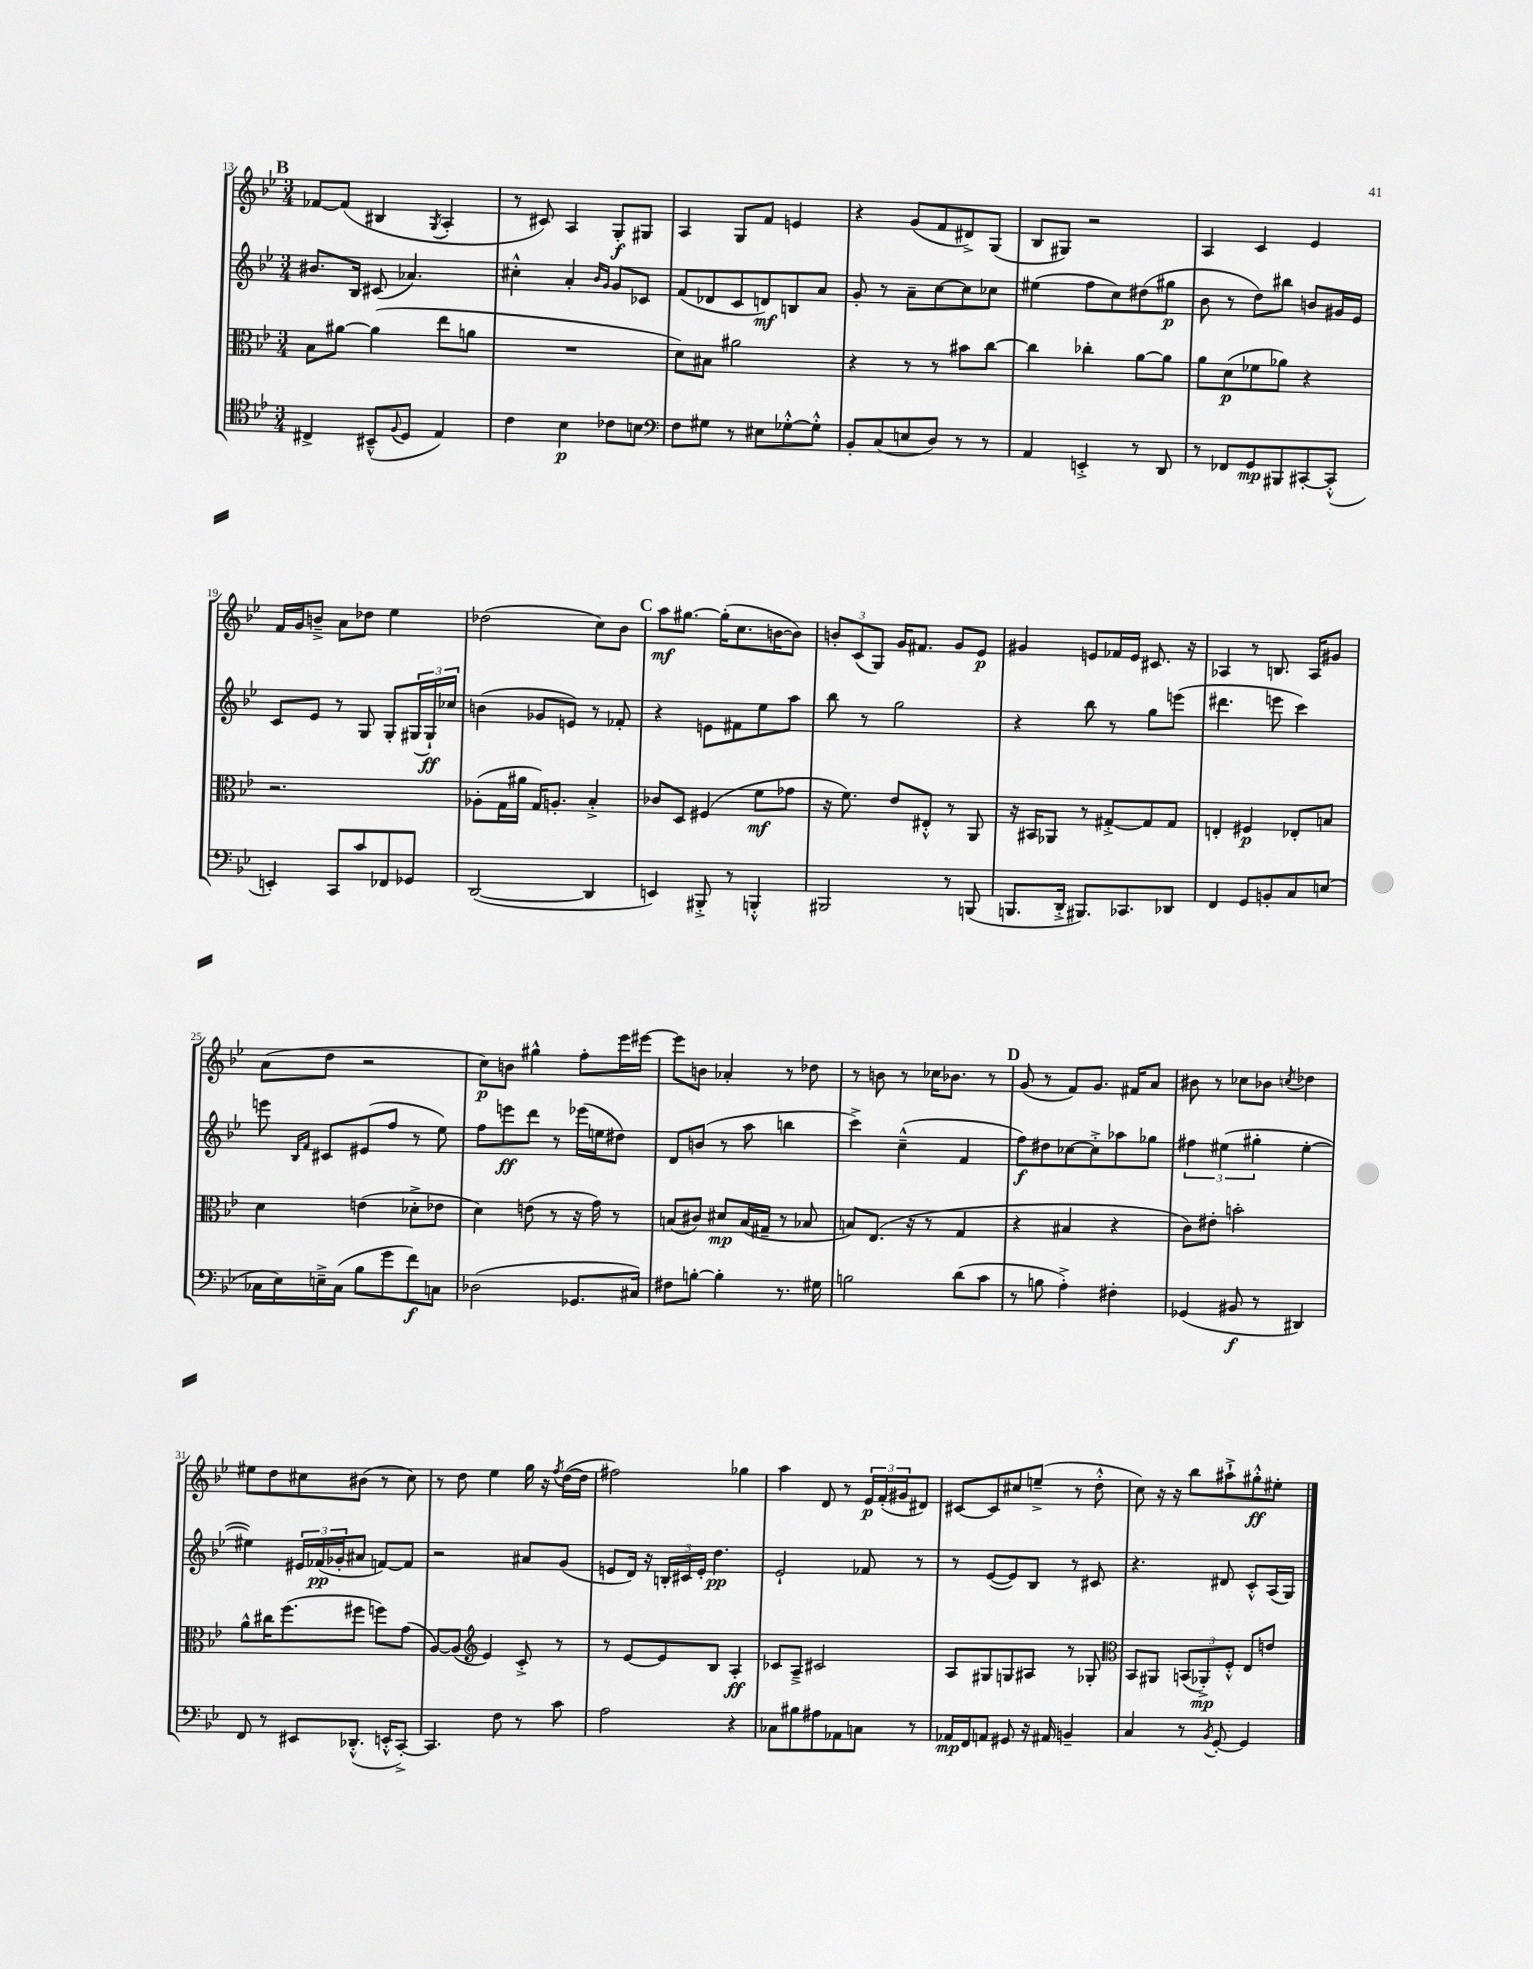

**kern	**kern	**kern	**kern
*staff4	*staff3	*staff2	*staff1
*clefC4	*clefC3	*clefG2	*clefG2
*k[b-e-]	*k[b-e-]	*k[b-e-]	*k[b-e-]
*M3/4	*M3/4	*M3/4	*M3/4
4C#^	8B-	8.b#	[8f-
.	[8a#	.	(8f-]
.	.	16B-	.
(8BB#~^^	(4a#]	(8c#	4B#
8qqF	.	.	.
8D	.	4.a-)	.
.	.	.	8qG
4E-)	8ee-	.	4A'
.	8a	.	.
=	=	=	=
4c	2.r	4cc#'^^	8r
.	.	.	8c#)
4B-	.	4a'	4A
.	.	16qqb-	.
.	.	16qqg	.
8c-	.	8g	8G'
8B	.	8c-	8G#
=	=	=	=
*clefF4	*	*	*
8F	8d)	(8f	4A
8G#	8B#	8d-	.
8r	2a#	8c	8G
8E#	.	8d)	8f
[8G-'^^	.	8B	4e
8G-'^^]	.	8a	.
=	=	=	=
8BB-'	4r	8g'	4r
(8C	.	8r	.
8E	8r	8a~	(8g
8D)	8r	[8cc	8f
8r	8b#	8cc]	8d#^)
8r	[8cc	8cc-	(8G
=	=	=	=
4AA	4cc]	(4ee#	8B-
.	.	.	8G#)
4EE'^	4cc-'	8ff	2r
.	.	8cc)	.
8r	[8a	(8dd#	.
8DD	8a]	8gg#	.
=	=	=	=
8r	8a	8b-	4A
8FF-	(8d	8r	.
8GG	8f-	8dd)	4c
8BBB#	8a-)	8bb#	.
[8CC#'	4r	8b	4e-
(8CC#'^^]	.	16g#	.
.	.	16e-	.
=	=	=	=
4EE')	2.r	8c	16f
.	.	.	16g
.	.	8e-	8b~^
8CC	.	8r	8a
8c	.	8G	8dd-
8FF-	.	8G'	4ee-
8GG-	.	(24G#	.
.	.	24G#`)	.
.	.	24cc-	.
=	=	=	=
([2DD	(8A-'	(4b	(2dd-
.	16G	.	.
.	16a#	.	.
.	16G)	8g-	.
.	8.A'	.	.
.	.	8e)	.
4DD]	4B-'^	8r	8cc)
.	.	8f-'	8b-
=	=	=	=
4EE)	8c-	4r	8aa
.	8D	.	[8.gg#
8BBB#'^	(4F#	8e	.
.	.	.	(16gg#']
8r	.	8f#	8.cc
4BBB'^^	8f	8ee-	.
.	.	.	[16b
.	8g-	8aa	8b])
=	=	=	=
2BBB#	16r	8bb-	12b'
.	8.f)	.	.
.	.	.	(12c
.	.	8r	.
.	.	.	12G)
.	8e-	2gg	16g
.	.	.	8.f#
.	8E#'^^	.	.
8r	8r	.	8g
(8BBB	8AA	.	8e-
=	=	=	=
8.BBB	16r	4r	4g#
.	16BB#	.	.
.	8AA-	.	.
16DD'^	.	.	.
8.BBB#)	8r	8bb-	8e
.	[8G#'^	8r	16f-
8.CC-	.	.	16e
.	8G#]	8gg	8.c#
8DD-	8G#	(8eee	.
.	.	.	16r
=	=	=	=
4FF	4E'	4.ddd#	4A-
8GG	4F#	.	8r
8BB'	.	8eee	8.B
8C	8E-'	4ccc)	.
.	.	.	16A-
(8E	8B	.	8g#
=	=	=	=
16C-	4d	8eee	(8a
16E-)	.	.	.
.	.	16qqB-	.
.	.	16qqf	.
16E~^	.	8c#	8dd
(16C-	.	.	.
8B-	(4e	(8e#	2r
8g	.	8ff	.
8f)	8d-'^	8r	.
8C	8e-	8ee-)	.
=	=	=	=
(2D-	4d)	8ff	8cc)
.	.	8eee	8b
.	(8e	8ddd	4gg#^^
.	8r	8r	.
8.GG-	16r	(16eee-	8ff'
.	16g)	16ee	.
.	8r	8dd#)	16eee-
16C#)	.	.	[16eee#
=	=	=	=
8F#	(8B	8d	8eee#]
[8B'	8c#)	(8b	8b
4B']	8d#	8r	4a-'
.	(16B	8aa	.
.	16G#~	.	.
8.r	8r	4bb	8r
.	8B-	.	8dd-
16G#	.	.	.
=	=	=	=
2B	8B)	4ccc^)	8r
.	(8.E-	.	8b
.	.	(4cc~^^	8r
.	16r	.	.
.	8r	.	16cc-
.	.	.	8.b-
(8d	4G	4f	.
8c	.	.	8r
=	=	=	=
8r	4r	8ff)	(8g
8B	.	8dd#	8r
4A'^)	4B#	[8cc-	8f)
.	.	8cc-'^]	8.g
4F#'	4r	8aa-	.
.	.	.	16f#
.	.	8gg-	8a
=	=	=	=
(4GG-	8c)	6ff#	8b#
.	8e#'	.	8r
.	.	(6ee#	.
8BB#	2b'	.	8cc-
.	.	6gg#'	.
8r	.	.	8b-
.	.	.	8qcc
4DD#)	.	[4ee#'	4dd-
=	=	=	=
8FF	8a^^	4ee#])	8ee#
8r	16cc#	.	8dd
.	(8.ff	.	.
8EE#	.	24e#	8cc#
.	.	(24f-	.
.	.	24g-'	.
(8.DD-'^^	8ff#	8a#	(8b#
.	8ff)	[8f)	8r
16EE'^^	.	.	.
[8CC'^)	(8g	8f]	8cc#)
=	=	=	=
4.CC]	[8A)	2r	8r
.	(8A]	.	8dd
*	*clefG2	*	*
.	4e-)	.	4ee-
8F	.	.	.
8r	8c'^	8a#	16gg
.	.	.	16r
.	.	.	8qff
8c	8r	(8g	([16dd
.	.	.	16dd]
=	=	=	=
2A	8r	8e	2ff#)
.	[8e-	16d)	.
.	.	16r	.
.	8e-]	24B'	.
.	.	24c#	.
.	.	24e'	.
.	8B-	4.dd	.
4r	4A'	.	4gg-
=	=	=	=
8C-	8c-	2e-`	4aa
8B#	8A~^	.	.
8A#	2c#	.	8d
8AA-	.	.	8r
8C	.	8f-	24e-
.	.	.	(24f'
.	.	.	24g#
8r	.	8r	8d#)
=	=	=	=
16AA-	8A	8r	[8c#
16FF	.	.	.
8AA	8G#	([8e-	8c#]
8GG#	8G	8e-])	8cc#
16r	8A#	8B-	(8ee~^
16AA#	.	.	.
4BB~	8r	8r	8r
.	8G-'	8c#	8dd'^^
=	=	=	=
*	*clefC3	*	*
4C	8BB-	4.r	8cc)
.	8AA#	.	16r
.	.	.	16r
8r	(12BB	.	8bb-
.	12AA-'^)	.	.
8qBB-	.	.	.
[8GG'	.	8d#	8aa#`^
.	12F'^^	.	.
4GG]	8E-	8c'^^	8gg#'^^
.	8e	(16A	8ee#'
.	.	16G)	.
==	==	==	==
*-	*-	*-	*-
